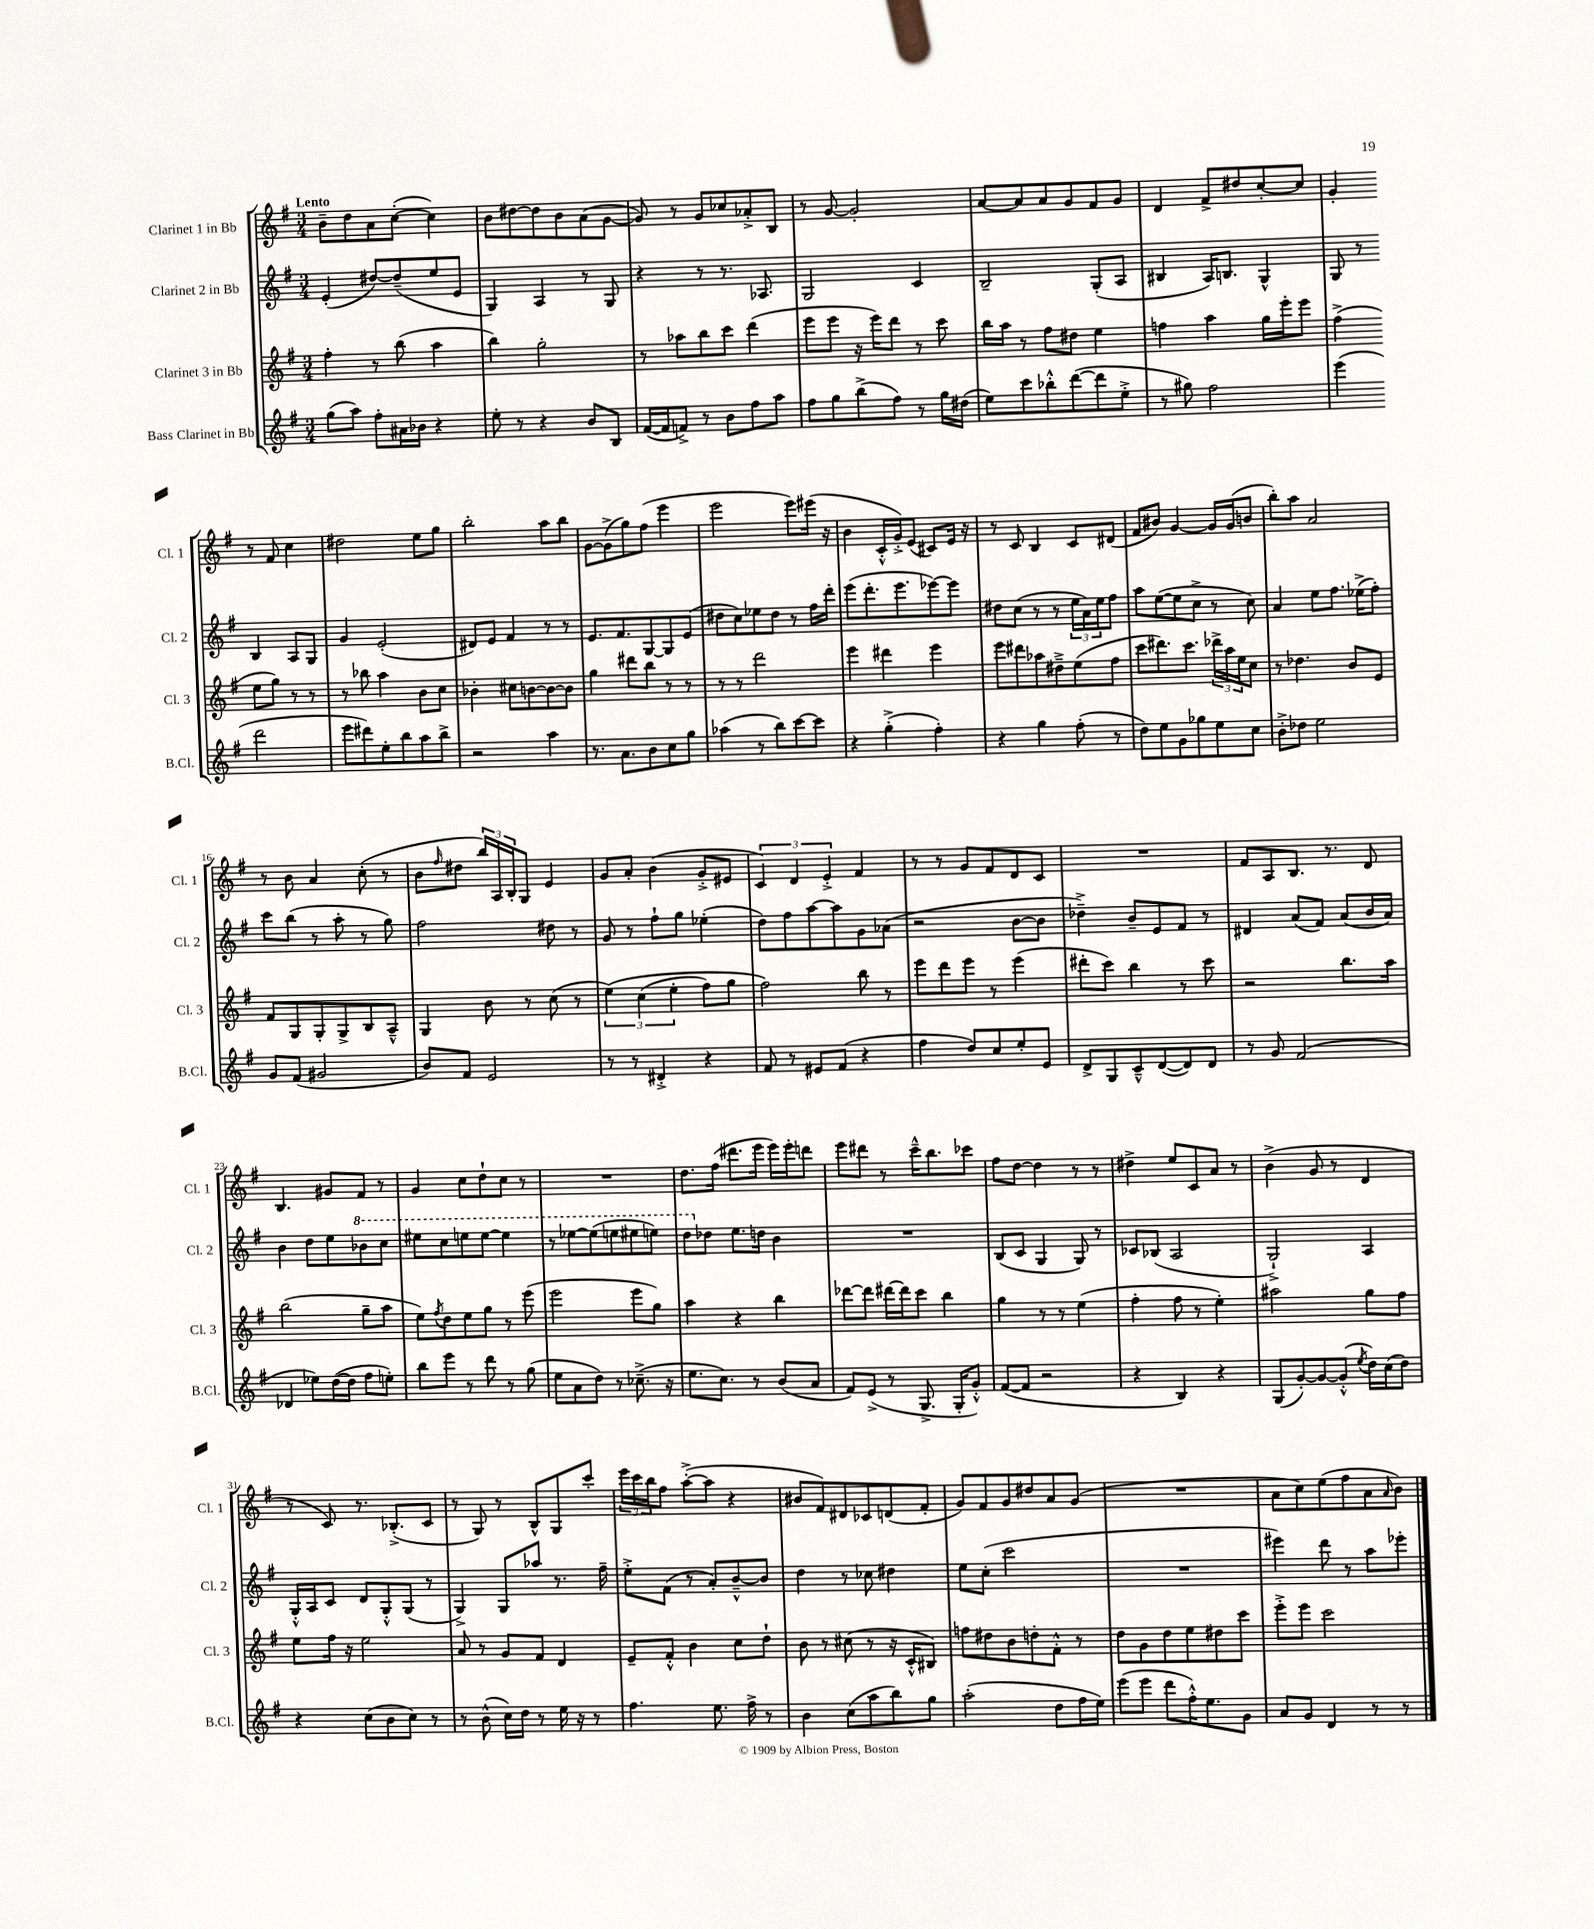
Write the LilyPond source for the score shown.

<<
\new StaffGroup <<
\new Staff = "s0" \with { instrumentName = "Clarinet 1 in Bb" shortInstrumentName = "Cl. 1" } {
    \clef treble \key g \major \numericTimeSignature \time 3/4 \tempo "Lento"
    b'8-- d''8 a'8 c''8~-.( c''4) |
    b'8 dis''8~ dis''8 b'8 a'8( g'8~ |
    g'8) r8 g'8 ces''8 aes'8-.-> b8 |
    r8 g'8~ g'2-. |
    a'8~ a'8 a'8 g'8 fis'8 g'8 |
    d'4 fis'8-> dis''8 c''8~-. c''8 |
    g'4-. r8 fis'8 c''4 |
    dis''2 e''8 g''8 |
    b''2-. a''8 b''8 |
    g'8~ g'8->( g''8) fis''8( e'''4 |
    e'''2 e'''8) eis'''16( r16 |
    b'4 c'16-.-^ g'16-.->) e'8( cis'8) e'16 r16 |
    r8 c'8 b4 c'8 dis'8( |
    fis'8 bis'8) g'4~ g'16 g'16( b'8 |
    b''8-.) a''8 a'2 |
    r8 b'8 a'4 c''8-.( r8 |
    b'8 \grace { fis''16 } dis''8 \tuplet 3/2 { b''16) a16 b16-. } g8 e'4 |
    g'8 a'8-. b'4( g'8-.-> eis'8 |
    \tuplet 3/2 { c'4) d'4 e'4-.-> } fis'4 |
    r8 r8 g'8 fis'8 d'8 c'8 |
    R2. |
    fis'8 a8 b8. r8. d'8 |
    b4. gis'8 fis'8 r8 |
    g'4 c''8 d''8-! c''8 r8 |
    R2. |
    d''8. fis''16( dis'''8. e'''16 e'''16) e'''16-. d'''8 |
    e'''8 dis'''8 r8 c'''16---^ b''8. ces'''8 |
    fis''8 d''8~ d''4 r8 r8 |
    dis''4-> e''8 c'8 a'8 r8 |
    b'4->( g'8 r8 d'4 |
    r8 c'8) r8. bes8.-.->( c'8 |
    r8 g8) r8 b8-^ g8 c'''8-. |
    \tuplet 3/2 { e'''16 c'''16 b''16 } fis''8 a''8~-.->( a''8 r4 |
    bis'8 fis'8) dis'8 ces'8 d'8( fis'8-. |
    g'8) fis'8 g'8 dis''8 a'8 g'8( |
    R2. |
    a'8 c''8) e''8( fis''8 a'8 \grace { a'16 } b'8) \bar "|." |
}
\new Staff = "s1" \with { instrumentName = "Clarinet 2 in Bb" shortInstrumentName = "Cl. 2" } {
    \clef treble \key g \major \numericTimeSignature \time 3/4
    e'4-.( dis''8~) dis''8--( e''8 e'8 |
    g4) a4 r8 g8 |
    r4 r8 r8. aes8. |
    g2 c'4 |
    b2-- g8-.( a8 |
    bis4 a16) b8. g4-^ |
    g8 r8 b4 a8 g8 |
    g'4 e'2-.( |
    dis'8) e'8 fis'4 r8 r8 |
    e'8. fis'8. g8~ g8 e'8( |
    dis''8 c''8) ees''8 dis''8 r8 fis''16 d'''16-. |
    e'''8( d'''8.-. e'''8. ees'''8~) ees'''8 |
    dis''8 c''8( r8 r8 \tuplet 3/2 { e''16 a'16) e''16 } fis''8 |
    a''8 e''8~( e''8 c''8-> r8 c''8) |
    a'4 e''8 fis''8. ees''16->( fis''8-.) |
    c'''8 b''8( r8 a''8-. r8 g''8) |
    fis''2 dis''8 r8 |
    g'8 r8 fis''8-! g''8 ees''4-.( |
    d''8) fis''8 a''8~ a''8 g'8 aes'8( |
    r2 b'8~ b'8 |
    des''4--->) b'8-- e'8 fis'8 r8 |
    dis'4 a'8( fis'8) a'8( b'16 a'16) |
    b'4 d''8 e''8 \ottava #1 bes''8 c'''8 |
    eis'''8 c'''8 e'''8 e'''8~ e'''4 |
    r8 ees'''8~ ees'''8( e'''8 eis'''8 e'''8) |
    d'''8 \ottava #0 des''8 e''8. d''16 b'4 |
    R2. |
    b8( c'8 g4 g8) r8 |
    ces'8 bes8( a2 |
    g2-!->) a4 |
    g16-.-^ a16 c'8 d'8 g8-.-^ g8( r8 |
    g4->) g8 aes''8 r8. fis''16-- |
    e''8-.-> fis'8( r8 a'8-.) b'8~---^ b'8 |
    d''4 r8 ces''8 dis''4 |
    e''8 c''8-.( c'''2 |
    R2. |
    eis'''4) d'''8 r8 a''8 ees'''8-. \bar "|." |
}
\new Staff = "s2" \with { instrumentName = "Clarinet 3 in Bb" shortInstrumentName = "Cl. 3" } {
    \clef treble \key g \major \numericTimeSignature \time 3/4
    fis''4-. r8 b''8( a''4 |
    b''4) g''2-. |
    r8 aes''8 b''8 c'''8 d'''4( |
    e'''8 e'''8 r16 e'''16) d'''8 r8 c'''8 |
    b''16 a''16 r8 fis''8 dis''8 e''4 |
    f''4 a''4 g''16 e'''16-. e'''8 |
    fis''4->( e''8 g''8) r8 r8 |
    r8 bes''8 a''4 b'8 c''8 |
    bes'4-. cis''8 b'8~ b'8~ b'8 |
    g''4 dis'''8 b''8 r8 r8 |
    r8 r8 d'''2 |
    e'''4 dis'''4 e'''4 |
    e'''8 dis'''8 aes''8 dis''8---> e''8( fis''8 |
    c'''8 dis'''8.) c'''8. \tuplet 3/2 { des'''16-> a''16 e''16 } c''8 |
    r8 des''4. b'8 e'8 |
    fis'8 g8 g8-. g8-> b8 a8---^ |
    g4 b'8 r8 c''8( r8 |
    \tuplet 3/2 { e''4)\( c''4( e''4-. } fis''8) g''8 |
    fis''2\) b''8 r8 |
    e'''8 d'''8 e'''8 r8 e'''4( |
    dis'''8-. c'''8) b''4 r8 c'''8 |
    r2 b''8. a''16 |
    b''2( g''8-- a''8 |
    e''8) \acciaccatura { fis''8 } d''8 e''8 g''8 r8 e'''8( |
    e'''2 e'''8 g''8) |
    a''4 r4 b''4 |
    des'''8~ des'''8 dis'''16~ dis'''16 c'''8 b''4 |
    g''4 r8 r8 e''4( |
    fis''4-. fis''8 r8 e''4-.) |
    ais''2 g''8 fis''8 |
    e''8 fis''16 r16 e''2 |
    a'8 r8 g'8 fis'8 d'4 |
    e'8-- fis'8-.-^ b'4 c''8 d''8-! |
    b'8 r8 cis''8( r8 r16 c'16-.-^ bis8) |
    f''8 dis''8 b'8 d''8-. fis'8-.-^ r8 |
    d''8 g'8 d''8 e''8 dis''8 c'''8 |
    e'''8-.-> e'''8 c'''2 \bar "|." |
}
\new Staff = "s3" \with { instrumentName = "Bass Clarinet in Bb" shortInstrumentName = "B.Cl." } {
    \clef treble \key g \major \numericTimeSignature \time 3/4
    g''8( a''8) fis''8-. ais'16 bes'16 r4 |
    e''8-. r8 r4 b'8 b8 |
    fis'16~( fis'16 f'8->) r8 b'8 fis''8 a''8 |
    fis''8 g''8 b''8->( fis''8) r8 g''16 dis''16( |
    e''8) c'''8 bes''8-.-^ d'''8~( d'''8 e''8-.-> |
    r8 gis''8) fis''2 |
    e'''4( d'''2 |
    e'''8 dis'''8) e''8-. b''8 a''8 b''8-> |
    r2 a''4 |
    r8. a'8. b'8 c''8 g''8 |
    aes''4( r8 b''8) c'''8~ c'''8 |
    r4 g''4-.->( fis''4-.) |
    r4 g''4 fis''8-.( r8 |
    d''8) e''8 g'8 ges''8 e''8 c''8 |
    b'8-.-> des''8 e''2 |
    g'8 fis'8( gis'2 |
    b'8) fis'8 e'2 |
    r8 r8 dis'4-.-> r4 |
    fis'8 r8 eis'8 fis'8( r4 |
    fis''4 d''8) c''8 e''8-. e'8 |
    d'8-> g8 c'8---^ d'8~( d'8) d'8 |
    r8 g'8 fis'2( |
    des'4 ees''8) d''16~( d''16 fis''8 e''8-.) |
    b''8 e'''8 r8 d'''8 r8 g''8( |
    e''8 a'8 d''8) r8 ces''8.--->( r16 |
    e''8. c''8.) r8 b'8( a'8 |
    fis'8) e'8->( r8 g8.-> g16-. g'8-.-^) |
    fis'8~( fis'8 r2 |
    r4 b4) r4 |
    g8( g'8~-.) g'8~ g'8-.-^( \acciaccatura { e''8 } d''16) c''16( d''8) |
    r4 c''8( b'8 c''8) r8 |
    r8 b'8-^( c''16) d''16 r8 e''16 r16 r8 |
    fis''4. e''8. fis''16-> r8 |
    b'4 c''8( a''8 b''8) g''8 |
    a''2-.( d''8 fis''16 e''16) |
    e'''8( e'''8 d'''8 fis''16-.-^) e''8. g'8 |
    a'8 g'8 d'4 r8 r8 \bar "|." |
}
>>
>>
